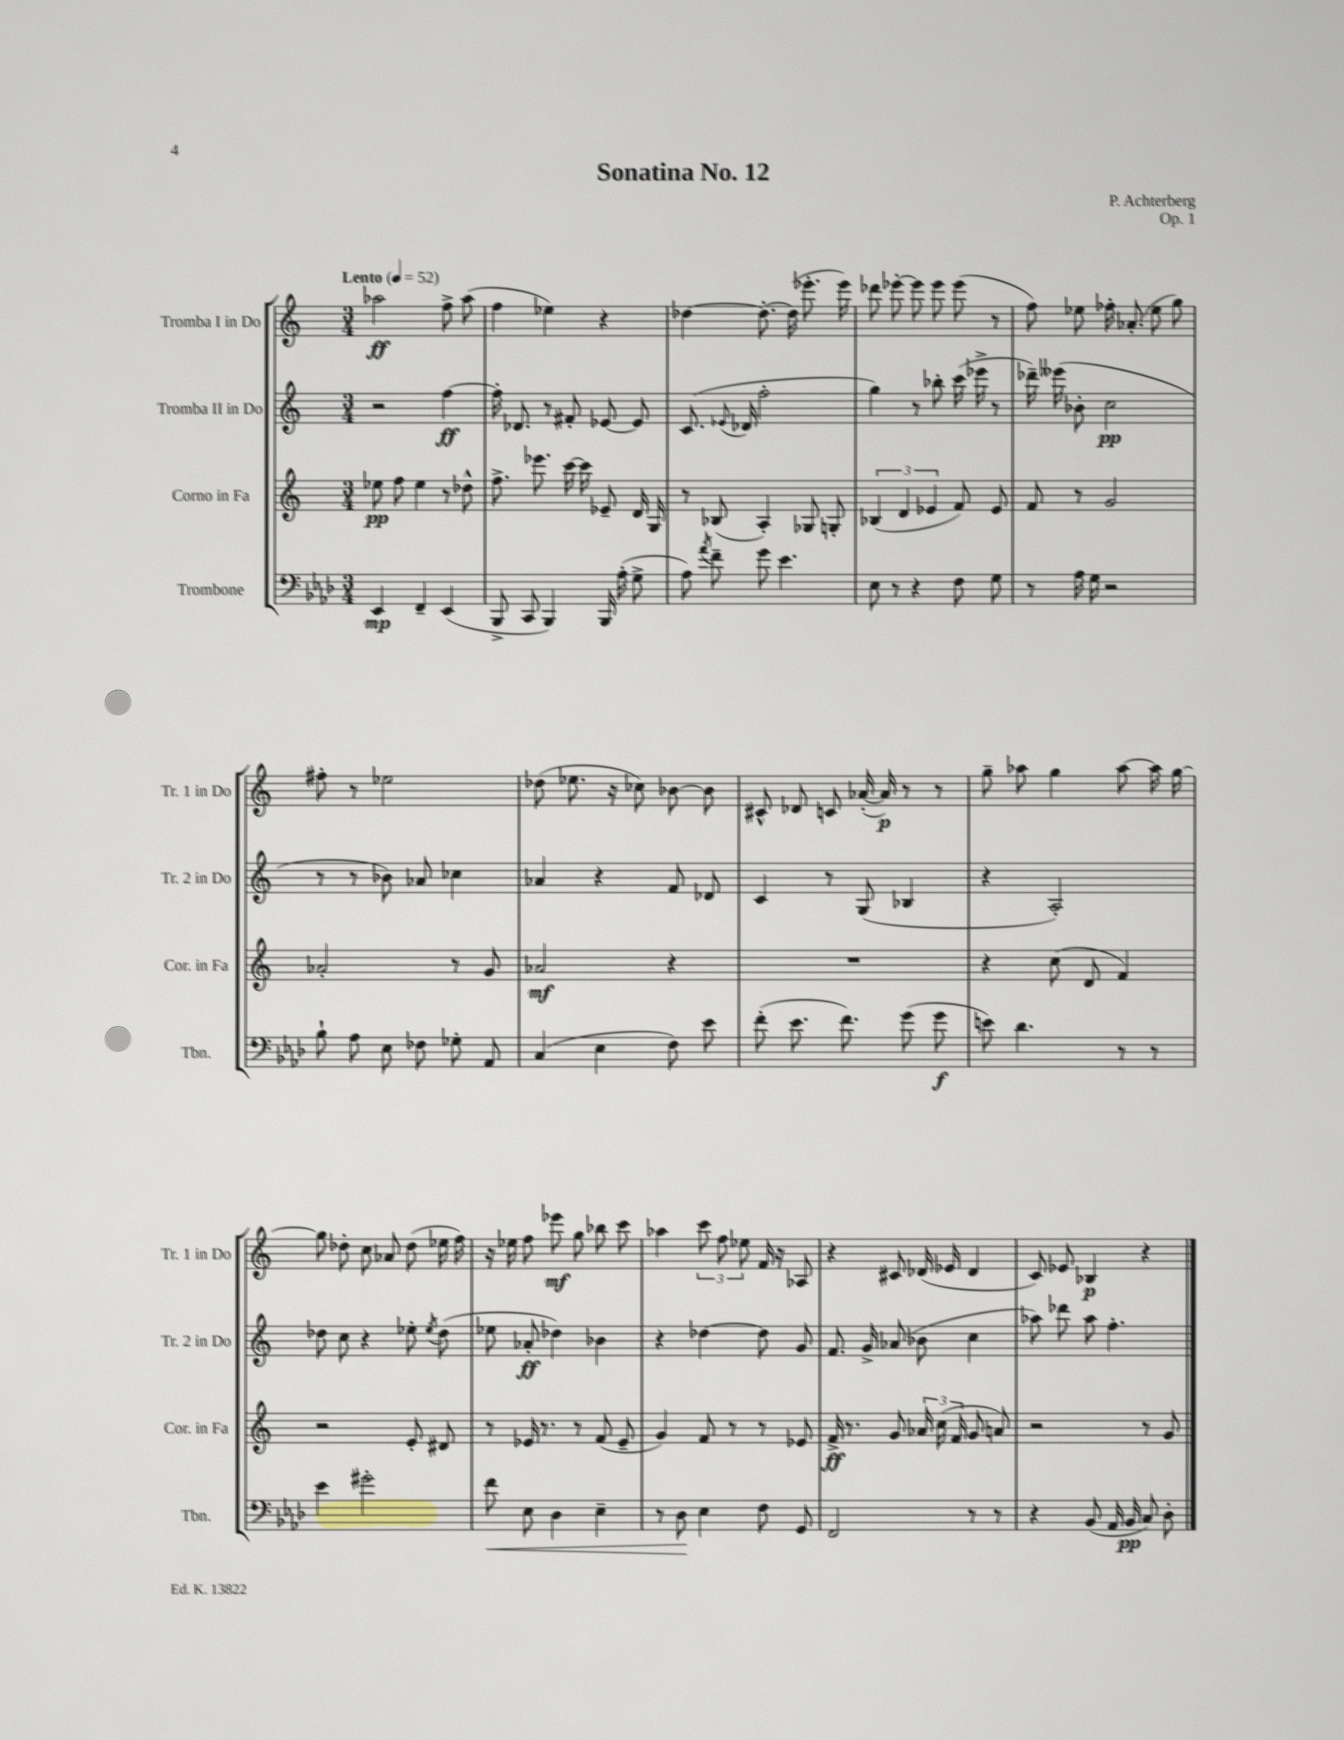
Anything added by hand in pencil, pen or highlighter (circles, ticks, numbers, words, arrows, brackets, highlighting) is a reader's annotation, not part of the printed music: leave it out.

**kern	**dynam	**kern	**dynam	**kern	**dynam	**kern	**dynam
*part4	*part4	*part3	*part3	*part2	*part2	*part1	*part1
*staff4	*staff4	*staff3	*staff3	*staff2	*staff2	*staff1	*staff1
*I"Trombone	*	*I"Corno in Fa	*	*I"Tromba II in Do	*	*I"Tromba I in Do	*
*I'Tbn.	*	*I'Cor. in Fa	*	*I'Tr. 2 in Do	*	*I'Tr. 1 in Do	*
*clefF4	*	*clefG2	*	*clefG2	*	*clefG2	*
*k[b-e-a-d-]	*	*k[]	*	*k[]	*	*k[]	*
*M3/4	*	*M3/4	*	*M3/4	*	*M3/4	*
*MM52	*	*MM52	*	*MM52	*	*MM52	*
=1	=1	=1	=1	=1	=1	=1	=1
!	!	!	!	!	!	!LO:TX:a:B:t=Lento	!
4EE-/	mp	8ee-X\	pp	2r	.	2aa-X\	ff
.	.	8ff\	.	.	.	.	.
4FF~/	.	4ee-\	.	.	.	.	.
(4EE-/	.	8r	.	[4ff\	ff	8ff^\	.
.	.	8dd-X^^\	.	.	.	(8aa-\	.
=2	=2	=2	=2	=2	=2	=2	=2
8BBB-^/	.	8.ff^\	.	16ff'\]	.	4ff\	.
.	.	.	.	8.d-X/	.	.	.
8CC/	.	.	.	.	.	.	.
.	.	8.eee-X\	.	.	.	.	.
4BBB-/)	.	.	.	8r	.	4ee-X\)	.
.	.	[16ccc\	.	8f#X'/	.	.	.
.	.	16ccc\]	.	.	.	.	.
16BBB-/	.	8e-X~/	.	[8e-X/	.	4r	.
(16A-'\	.	.	.	.	.	.	.
8G^\	.	16d/	.	8e-/]	.	.	.
.	.	16G/	.	.	.	.	.
=3	=3	=3	=3	=3	=3	=3	=3
8A-\)	.	8r	.	(8.c/	.	[4dd-X\	.
8qa-/	.	.	.	.	.	.	.
8f~\	.	(8B-X/	.	.	.	.	.
.	.	.	.	8qqe-X/	.	.	.
.	.	.	.	16d-X/	.	.	.
8g\	.	4A'/)	.	2ff'\	.	8.dd-'\_	.
4.e-\	.	.	.	.	.	.	.
.	.	.	.	.	.	(16dd-\]	.
.	.	8G-X/	.	.	.	8.eee-X'\	.
.	.	8Gn'/	.	.	.	.	.
.	.	.	.	.	.	16eee-\)	.
=4	=4	=4	=4	=4	=4	=4	=4
8E-\	.	(6B-X/	.	4gg\)	.	8ddd-X\	.
8r	.	.	.	.	.	[8eee-X'\	.
.	.	6d/	.	.	.	.	.
4r	.	.	.	8r	.	8eee-\]	.
.	.	6e-X/	.	.	.	.	.
.	.	.	.	8bb-X'\	.	8eee-\	.
8F\	.	8f/)	.	(16ccc\	.	(8eee-\	.
.	.	.	.	16eee-X^\	.	.	.
8G\	.	8e-/	.	8r	.	8r	.
=5	=5	=5	=5	=5	=5	=5	=5
8r	.	8f/	.	16ddd-X~\)	.	8ff\)	.
.	.	.	.	(16eee--X\	.	.	.
16A-\	.	8r	.	8b-X'\	.	8ee-X\	.
16G\	.	.	.	.	.	.	.
2r	.	2g/	.	2cc\	pp	16ff-X'\	.
.	.	.	.	.	.	(8.a-X'/	.
.	.	.	.	.	.	8ee-\	.
.	.	.	.	.	.	8gg\)	.
!!LO:LB:g=z
=6	=6	=6	=6	=6	=6	=6	=6
8B-`\	.	2a-X'/	.	8r	.	8ff#X'\	.
8A-\	.	.	.	8r	.	8r	.
8E-\	.	.	.	8b-X\)	.	2ee-X\	.
8F-X\	.	.	.	8a-X/	.	.	.
8G-X'\	.	8r	.	4cc-X\	.	.	.
8AA-/	.	8g/	.	.	.	.	.
=7	=7	=7	=7	=7	=7	=7	=7
(4C/	.	2a-X/	mf	4a-X/	.	(8dd-X\	.
.	.	.	.	.	.	8.ee-X\	.
4E-\	.	.	.	4r	.	.	.
.	.	.	.	.	.	16r	.
.	.	.	.	.	.	8cc-X\)	.
8F\)	.	4r	.	8f/	.	[8b-X\	.
8e-\	.	.	.	8d-X/	.	8b-\]	.
=8	=8	=8	=8	=8	=8	=8	=8
(8f'\	.	2.r	.	4c/	.	8c#X^^/	.
8.e-\	.	.	.	.	.	8d-X/	.
.	.	.	.	8r	.	8cn/	.
8.f\)	.	.	.	.	.	.	.
.	.	.	.	(8G/	.	([16a-X'/	.
.	.	.	.	.	.	16a-/])	p
(8g\	.	.	.	4B-X/	.	8r	.
8g\	f	.	.	.	.	8r	.
=9	=9	=9	=9	=9	=9	=9	=9
8en\)	.	4r	.	4r	.	8gg~\	.
4.d-\	.	.	.	.	.	8aa-X\	.
.	.	(8cc\	.	2A'/)	.	4gg\	.
.	.	8d/	.	.	.	.	.
8r	.	4f/)	.	.	.	[8aa-\	.
8r	.	.	.	.	.	16aa-\]	.
.	.	.	.	.	.	[16gg\	.
!!LO:LB:g=z
=10	=10	=10	=10	=10	=10	=10	=10
4e-\	.	2r	.	8dd-X\	.	8gg\]	.
.	.	.	.	8cc\	.	8dd-X'\	.
2g#X'\	.	.	.	4r	.	8cc\	.
.	.	.	.	.	.	8a-X/	.
.	.	8e'/	.	8ee-X'\	.	(8dd-\	.
.	.	.	.	8qee-/	.	.	.
.	.	8d#X/	.	(8dd-\	.	16ee-X\	.
.	.	.	.	.	.	16ff\)	.
=11	=11	=11	=11	=11	=11	=11	=11
!	!LO:HP:b	!	!	!	!	!	!
8f\	<	8r	.	8ee-X\	.	16r	.
.	.	.	.	.	.	16ee-X\	.
8E-\	.	16e-X/	.	8a-X'/	ff	8ff\	.
.	.	8.r	.	.	.	.	.
4D-\	.	.	.	4dd-X\)	.	8eee-X\	mf
.	.	8r	.	.	.	8gg\	.
4E-~\	.	(8f/	.	4b-X\	.	8bb-X\	.
.	.	8e-~/	.	.	.	8ccc\	.
=12	=12	=12	=12	=12	=12	=12	=12
8r	.	4g/)	.	4r	.	4aa-X\	.
8D-\	.	.	.	.	.	.	.
4E-\	[	8f/	.	[4dd-X\	.	12ccc\	.
.	.	.	.	.	.	12ff\	.
.	.	8r	.	.	.	.	.
.	.	.	.	.	.	12ee-X\	.
8F\	.	8r	.	8dd-\]	.	16f/	.
.	.	.	.	.	.	16r	.
8GG/	.	8e-X/	.	8g/	.	8A-X/	.
=13	=13	=13	=13	=13	=13	=13	=13
2FF/	.	16f^/	ff	8.f/	.	4r	.
.	.	8.r	.	.	.	.	.
.	.	.	.	16g^/	.	.	.
.	.	8g/	.	(8a-X/	.	8c#X/	.
.	.	24a-X/	.	8b-X\	.	(16d-X/	.
.	.	(24cc\	.	.	.	.	.
.	.	.	.	.	.	16e-X/	.
.	.	24f/	.	.	.	.	.
8r	.	8g/	.	4cc\	.	4d-/	.
8r	.	8an/)	.	.	.	.	.
=14	=14	=14	=14	=14	=14	=14	=14
4r	.	2r	.	8aa-X\)	.	8c/)	.
.	.	.	.	8ddd-X\	.	8e-X/	.
(8BB-/	.	.	.	8aa-\	.	4B-X/	p
16AA-/	.	.	.	4.ff'\	.	.	.
16BB-/	pp	.	.	.	.	.	.
8C/)	.	8r	.	.	.	4r	.
8D-'\	.	8g/	.	.	.	.	.
==	==	==	==	==	==	==	==
*-	*-	*-	*-	*-	*-	*-	*-
